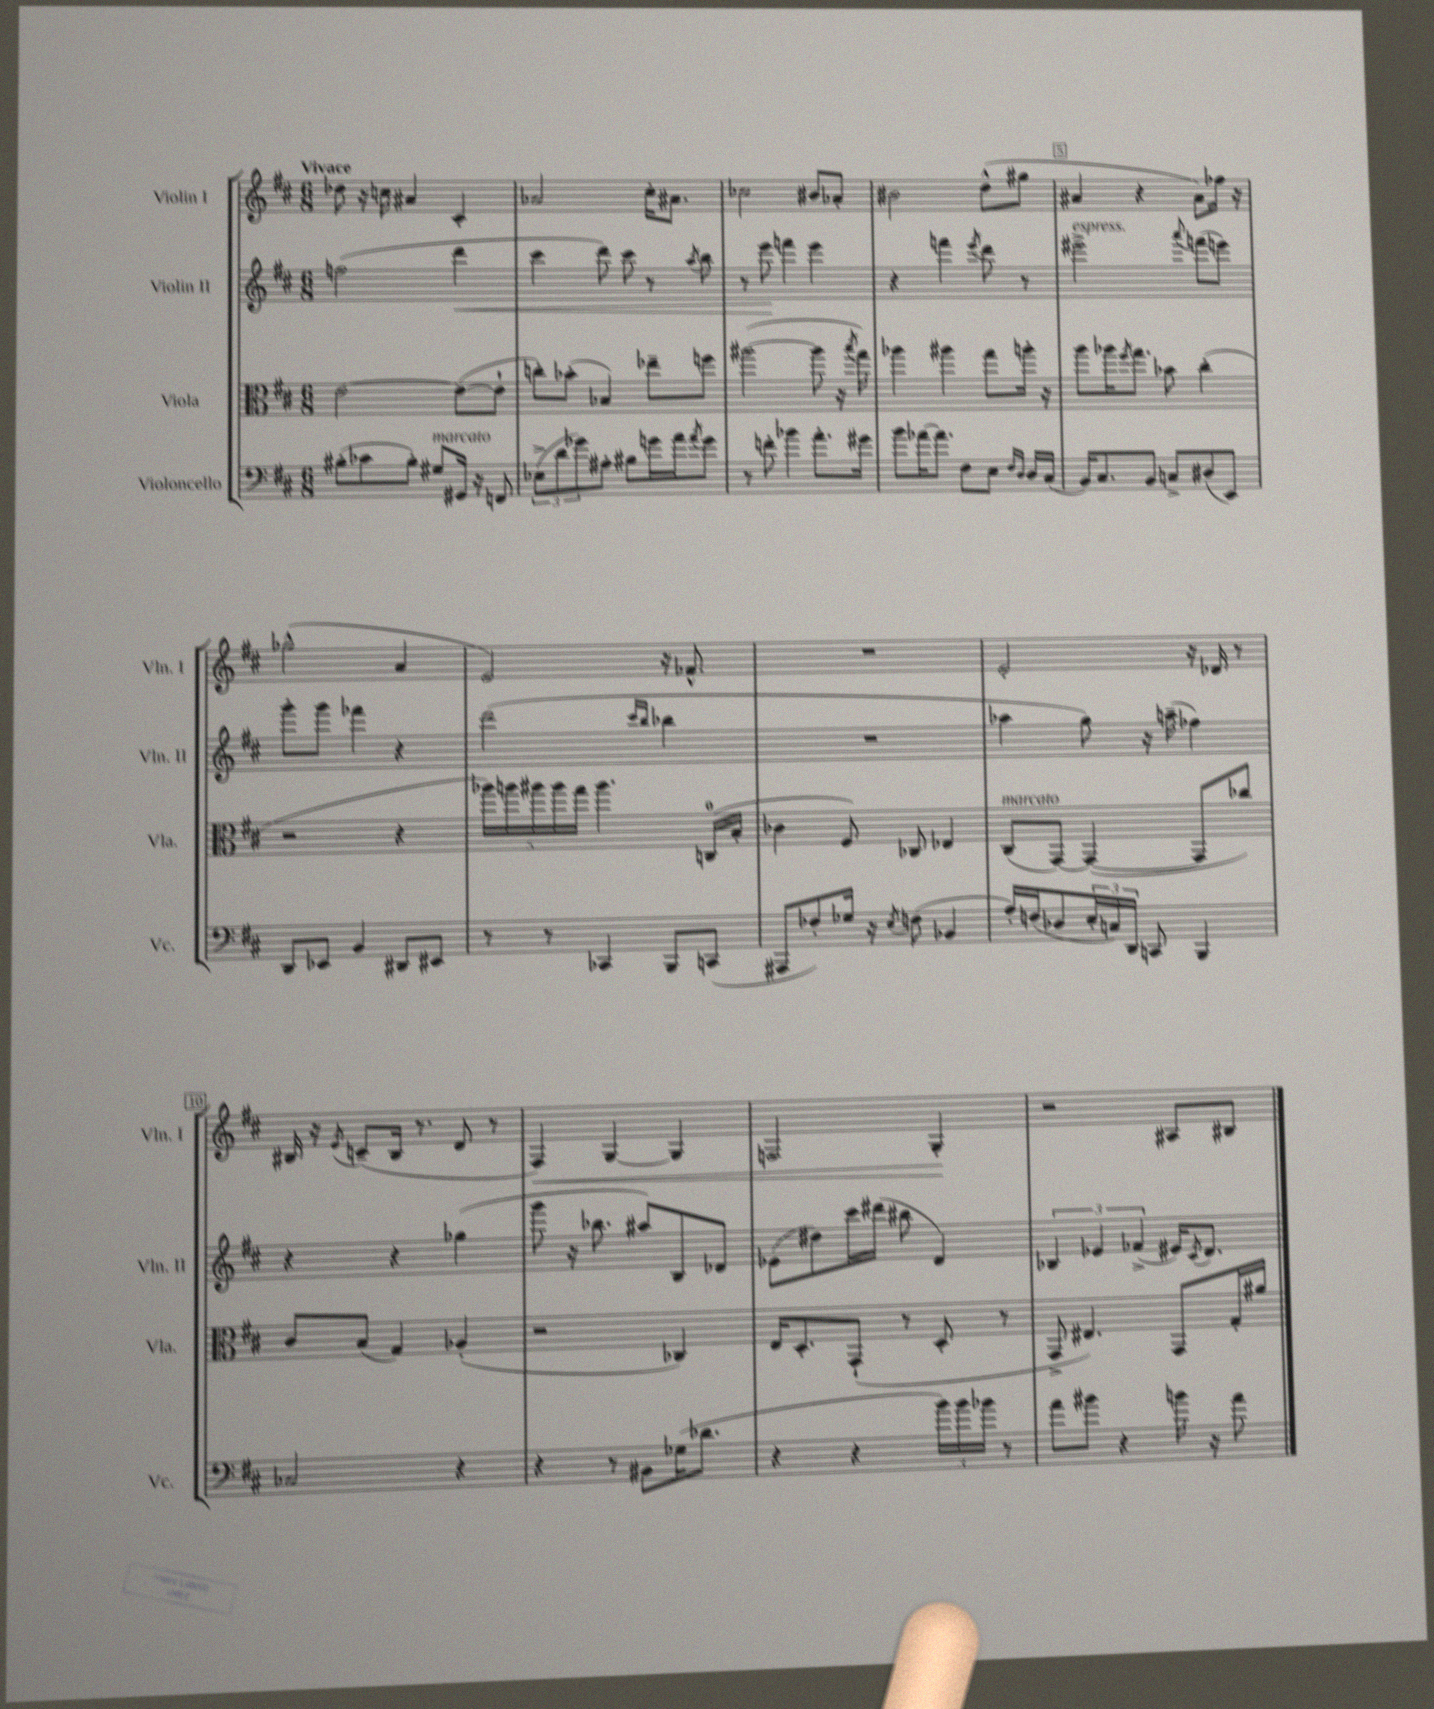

**kern	**kern	**kern	**kern
*staff4	*staff3	*staff2	*staff1
*clefF4	*clefC3	*clefG2	*clefG2
*k[f#c#]	*k[f#c#]	*k[f#c#]	*k[f#c#]
*M6/8	*M6/8	*M6/8	*M6/8
(8B#'\L	[2e\	(2ff\	8dd-\
8c-\	.	.	16r
.	.	.	16cc\
8B#'\J)	.	.	4a#/
8G#/L	.	.	.
16GG#/Jk	(8e\_L	4ddd\	4c#'/
16r	.	.	.
8FF/	8e`\]J	.	.
=	=	=	=
(12E-^\L	8cc'\L)	4ccc#\	2a-/
12d\	.	.	.
.	(8b-'\J	.	.
12g-\)	.	.	.
8A#'\J	4B-/)	8ddd\)	.
8B#\L	.	8ccc#\	.
16g\L	8ee-~\L	8r	16cc#'\LK
16a\J	.	.	8.a#\J
8qa/	.	8qaa/	.
8g\J	8ff\J	8bb\	.
=	=	=	=
8r	([2aa#\	8r	2cc-\
8f'\	.	8eee\	.
4b-\	.	4fff\	.
8.a'\L	8aa#\]	4eee\	8b#/L
.	16r	.	8a-'/J
.	8qbb/	.	.
16g#\Jk	16gg\)	.	.
=	=	=	=
8b\L	4aa-\	4r	2b#\
[16a-\K	.	.	.
8.a-\]J	.	.	.
.	4aa#\	4fff\	.
8F#\L	.	.	.
.	.	8qeee/	.
8E\J	8gg\L	8ddd\	(8dd^^\L
16qqF#/LL	.	.	.
16qqD/JJ	.	.	.
16D/LL	16aa'\Jk	8r	8gg#\J
(16C#/JJ	16r	.	.
=	=	=	=
16BB/LK)	8aa\L	2eee#^\	4a#/
8.C#/	.	.	.
.	16aa-\K	.	.
.	8qff#/	.	.
.	8.gg\J	.	.
8BB/J	.	.	4r
8C^/L	8b-\	.	.
.	.	8qqaaa/	.
(8D#/	(4cc#'\	(8fff\L	8a#\L)
8EE/J)	.	8eee\J)	16ff-\Jk
.	.	.	16r
=	=	=	=
8DD/L	2r	8ggg'\L	(2gg-^^\
8EE-/J	.	8ggg\J	.
4BB/	.	4fff-\	.
8DD#/L	4r	4r	4a/
8EE#/J	.	.	.
=	=	=	=
8r	20aa-\LL)	(2ddd\	2e/)
.	20aa\	.	.
.	20aa#\	.	.
8r	.	.	.
.	20aa#\	.	.
.	20gg\JJ	.	.
4CC-/	4.aa#\	.	.
.	.	16qqccc#/LL	.
.	.	16qqbb/JJ	.
8BBB/L	.	4bb-\	16r
.	.	.	8.f-^^/
(8CC/J	(16C/LL	.	.
.	16B'/JJ	.	.
=	=	=	=
8AAA#/L	4c-\	2.r	2.r
8F-'/)	.	.	.
16G-/Jk	8F#/)	.	.
16r	.	.	.
8qE/	.	.	.
(8F\	8C-/	.	.
4BB-/	4E-/	.	.
=	=	=	=
16A'/LL)	(8C#/L	4aa-\	2e'/
(16F/J	.	.	.
8D-/	[8GG/J)	.	.
24E'/L	(4GG/_	8gg\)	.
24C/)	.	.	.
24DD/JJ	.	.	.
8CC/	.	16r	.
.	.	(16aa~\	.
4BBB/	8GG/]L	4ff-\)	16r
.	.	.	16d-/
.	8cc-/J)	.	8r
=	=	=	=
2C-/	8c#/L	4r	16B#/
.	.	.	16r
.	.	.	8qe/
.	(8B/J	.	(8c~/L
.	4G/)	4r	16B#/Jk
.	.	.	8.r
4r	(4A-'/	(4gg-\	8d/
.	.	.	8r
=	=	=	=
4r	2r	8ggg\	4F#/)
.	.	16r	.
.	.	8.bb-\	.
8r	.	.	[4G/
8BB#\L	.	8aa#/L)	.
(16G-\K	4C-/)	8B/	4G/]
8.d-\J	.	.	.
.	.	8d-/J	.
=	=	=	=
4r	16E/LK	(8e-\L	2F/
.	8.D'/	.	.
.	.	8dd#\)	.
4r	(8GG`/J	16ccc#\L	.
.	.	(16ddd#\JJ	.
.	8r	8bb#\	.
24b\LL)	8D'/	4d/)	4G'/
24b\	.	.	.
24b-\JJ	.	.	.
8r	8r	.	.
=	=	=	=
8a\L	8GG^/	6B-/	2r
8b#\J	4.E#/)	.	.
.	.	6e-/	.
4r	.	.	.
.	.	(6f-^/	.
16b\	8GG/L	16e#/LK)	8A#/L
.	.	8qc#/	.
16r	.	8.d/J	.
8a\	16G'/L	.	8B#/J
.	16a#/JJ	.	.
==	==	==	==
*-	*-	*-	*-
